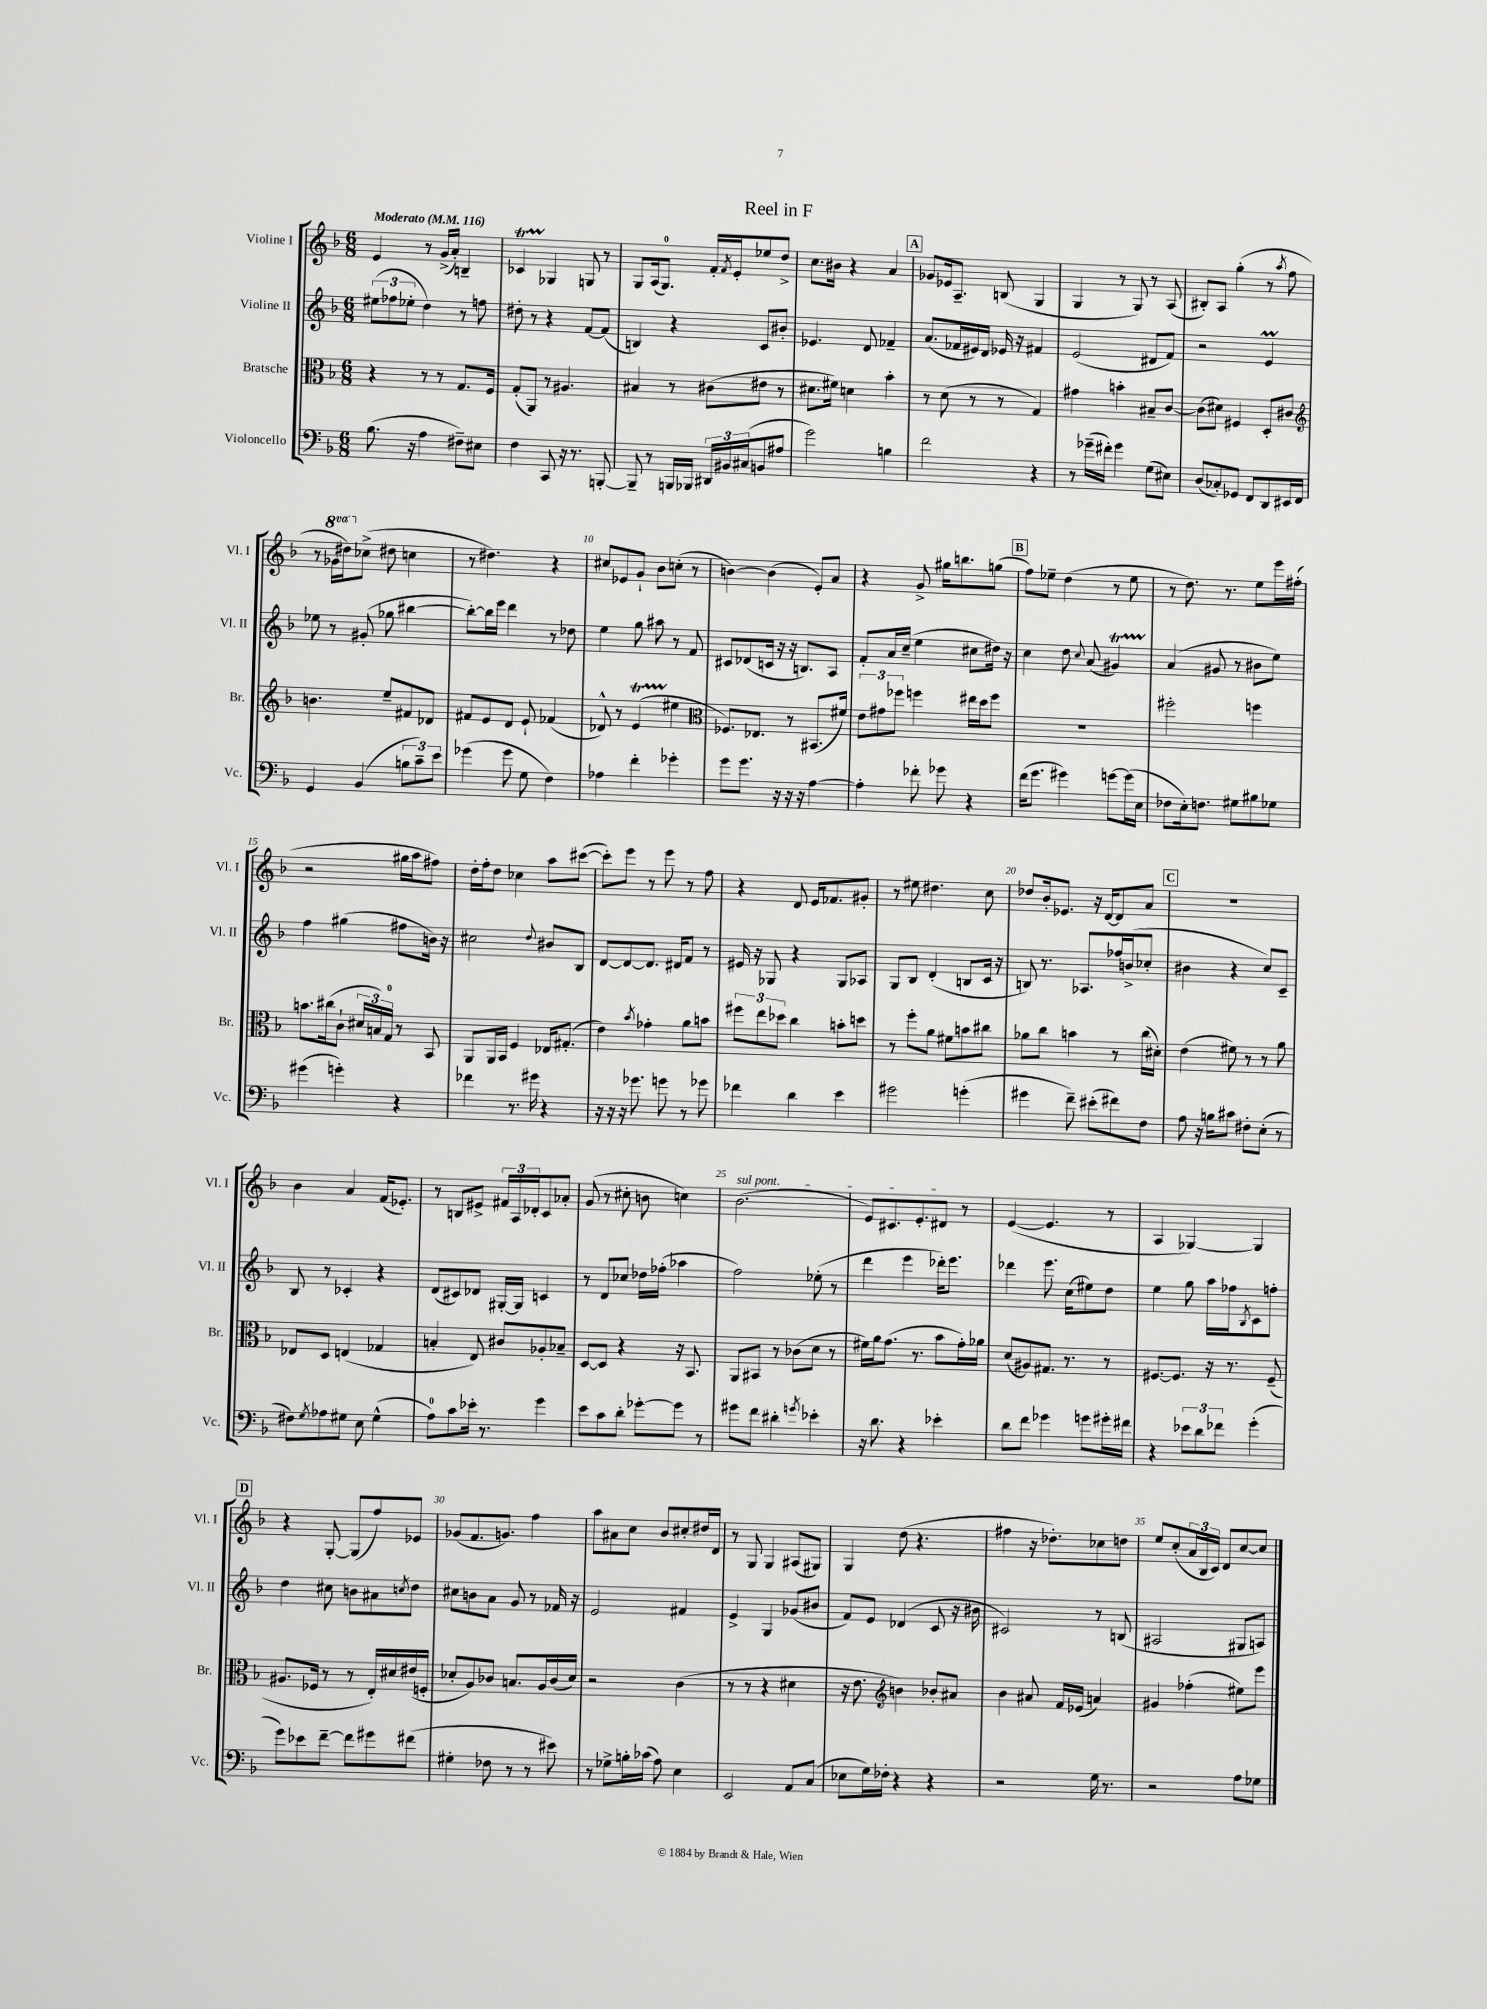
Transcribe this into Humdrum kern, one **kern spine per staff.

**kern	**kern	**kern	**kern
*part4	*part3	*part2	*part1
*staff4	*staff3	*staff2	*staff1
*I"Violoncello	*I"Bratsche	*I"Violine II	*I"Violine I
*I'Vc.	*I'Br.	*I'Vl. II	*I'Vl. I
*clefF4	*clefC3	*clefG2	*clefG2
*k[b-]	*k[b-]	*k[b-]	*k[b-]
*M6/8	*M6/8	*M6/8	*M6/8
*MM116	*MM116	*MM116	*MM116
=1	=1	=1	=1
!	!	!	!LO:TX:a:B:t=Moderato
(8.B-\	4r	(12ee#X\L	4e/
.	.	12ff-X\	.
.	.	12ee-X'\J	.
16r	.	.	.
4A\	8r	4dd\)	8r
.	8r	.	(16g^/LL
.	.	.	16a'/JJ)
8F#X~\L)	8.G/L	8r	4Bn~/
8E#X\J	.	8ffn\	.
.	16F/Jk	.	.
=2	=2	=2	=2
4F\	(8G'/L	8dd#X'\	4c-XT/
.	8AA/J)	8r	.
8CC/	8r	4r	4G-X/
16r	4.A#X/	.	.
8.r	.	.	.
.	.	[8f/L	8Gn/
[8BBBn'/	.	(8f/J]	8r
=3	=3	=3	=3
8BBB~/]	4B#X/	4Bn/)	8G/L
8r	.	.	(16A/k
.	.	.	8.G/J)
16BBBn/LL	8r	4r	.
16BBB-X/JJ	.	.	.
24DD#X/LL	(8c#X\L	.	16f'/LL
24BB#X/	.	.	.
.	.	.	8qf/
.	.	.	16e'/J
(24C#X/J	.	.	.
8BBn/	8e#X\J	8c/L	8ee-X/
8A#X/J	8r	8b#X'/J	8dd^/J
=4	=4	=4	=4
2g\)	8.d#X\L	4.e-X/	8.cc\L
.	16f#X\Jk)	.	16b#X\Jk
.	4dn\	.	4r
.	.	8d/	.
4Bn\	4b-'\	4f-X~/	4a/
!!LO:REH:place=s1:t=A
=5	=5	=5	=5
2f\	8r	(8.a/L	8g-X/L
.	(8d\	.	16e-X/k
.	.	16f-X/L	8.A~/J
.	8r	16e#X/)	.
.	.	16d/JJ	.
.	8r	16e-X/	(8Bn/
.	.	16r	.
4r	4G/)	4f#X/	4G/
=6	=6	=6	=6
8r	4g#X\	(2e/	4G/
(16g-X~\LL	.	.	.
16f#X'\JJ)	.	.	.
4g-\	4bn'\	.	8r
.	.	.	8G/)
(8G\L	8B#X~/L	8d#X/L	8r
8E#X\J)	[8c/J	8f/J)	(8A/
=7	=7	=7	=7
(8D/L	(8c\L]	2r	8B#X'/L)
8C-X'/)	8d#X\J)	.	8A/J
8GG-X/J	4F#X/	.	(4gg'\
8FF/L	.	.	.
8DD/	8D'/L	4em/	8r
.	.	.	8qaa/
16EE#X/L	8c#X/J	.	8ff\
16FF/JJ	.	.	.
!!LO:LB:g=z
=8	=8	=8	=8
*	*clefG2	*	*
4GG/	4.bn\	8ee-X\	8r
*	*	*	*8va
.	.	8r	16gg-X\LL
.	.	.	16ddd#X\J)
*	*	*	*X8va
(4BB-/	.	(8g#X'/	(8cc-X^\J
.	8ee~/L	8gg-X\	8dd#X\
12Bn\L	8f#X/	[4bb#X\	4ccn\
12c~\)	.	.	.
.	8d-X/J	.	.
12e\J	.	.	.
=9	=9	=9	=9
(4g-X\	8f#X/L	8bb#'\L_)	8r
.	8e/	16bb#\L]	4.dd#X\)
.	.	16eee\JJ	.
8g-\	8d/J	4ddd\	.
8G\	8e`/	.	.
4F\)	(4f-X/	8r	4r
.	.	8dd-X\	.
=10	=10	=10	=10
4A-X\	8d-X^^/)	4ee\	8cc#X/L
.	8r	.	8e-X/
4f'\	(4et/	8gg\	8g`/J
.	.	8aa#X\	8b-\L
4g-X'\	4ee#X\	8r	(8ccn'\J
.	.	8f/	8r
=11	=11	=11	=11
*	*clefC3	*	*
8g\L	8.F-X/L)	8c#X/L	[4bn\)
8.g\J	.	(8d-X/	.
.	8.E-X/J	.	.
.	.	16cn/Jk	(4b\]
16r	.	16r	.
16r	8r	16r	.
16r	.	8.Bn/L)	.
[4A\	(8.BB#X/L	.	8e'/L)
.	.	8A/J	8a/J
.	16f#X/Jk)	.	.
=12	=12	=12	=12
4A'\]	12e\L	8f'/L	4r
.	12g#X\	.	.
.	.	16a/L	.
.	12ff-X\J	.	.
.	.	(16cc~/JJ	.
8f-X'\	4ffn\	4ee\	8g^/
8g-X\	.	.	16gg#X\KL
.	.	.	8.bbn\
4r	16ee#X\LL	8cc#X\L	.
.	16dd\J	.	.
.	8ff\J	16dd#X\Jk)	(8ggn\J
.	.	16r	.
!!LO:REH:place=s1:t=B
=13	=13	=13	=13
(16f\KL	2.r	4cc\	8ff\L)
8.g\J	.	.	.
.	.	.	8ee-X~\J
4g#X\)	.	8dd\	(4dd\
.	.	8qqcc/	.
.	.	(8a/	.
[8gn\L	.	4g#Xt/)	8r
(16g\L]	.	.	8ee-\
16E\JJ	.	.	.
=14	=14	=14	=14
8F-X\L	2ff#X'\	(4a/	8r
16E'\k)	.	.	8.dd\)
8.Fn\J	.	.	.
.	.	8g#X/	.
.	.	.	8.r
8G#X\L	.	8r	.
8B#X\	4ffn\	8b#X\L	8ee\L
8G-X\J	.	8ee\J)	16eee\L
.	.	.	(16ff#X'\JJ
!!LO:LB:g=z
=15	=15	=15	=15
(4g#X\	8.bn\L	4ff\	2r
.	(16cc#X\k	.	.
4gn'\)	8c`\J	(4gg#X\	.
.	24d#X/LL	.	.
.	24Bn/)	.	.
.	24G/JJ	.	.
4r	8r	8ff#X\L	16gg#X\LL
.	.	.	16aa\J
.	8BB-/	16bn\Jk)	8ff#X\J)
.	.	16r	.
=16	=16	=16	=16
4f-X\	8AA/L	2cc#X\	16dd'\LL
.	.	.	16ff'\J
.	16AA/L	.	8dd\J
.	16BB-/JJ	.	.
8.r	4F/	.	4cc-X\
16g#X\	.	.	.
.	.	8qqdd/	.
4r	16E-X/KL	8b#X/L	8aa\L
.	(8.G#X'/J	.	.
.	.	8B-/J	([8ccc#X\J
=17	=17	=17	=17
16r	4e\)	[8d/L	8ccc#'\L])
16r	.	.	.
16r	.	8d/_	8eee\J
8.g-X\	.	.	.
.	8qb-/	.	.
.	4g-X'\	8.d/J]	8r
8gn\	.	.	8eee\
.	.	16d#X/KL	.
8r	8a\L	8f/J	8r
8g-X\	8bn\J	8r	8ff\
=18	=18	=18	=18
4f-X\	12ff#X\L	16e#X/	4r
.	.	16r	.
.	12ee\	.	.
.	.	8G-X/	.
.	12dd-X\J	.	.
4d\	4cc\	4r	8d/
.	.	.	16e/KL
.	.	.	8.f-X/
4e\	8bn'\L	8G-/L	.
.	8ddn\J	8A-X/J	8g#X'/J
=19	=19	=19	=19
2g#X\	8r	8G/L	8r
.	8ff'\L	8B-/J	8ee#X\
.	8a\J	(4d'/	4.dd#X\
.	8f#X\L	.	.
(4gn'\	8bn\	8Bn/L	.
.	8cc#X\J	16c/Jk	8cc\
.	.	16r	.
=20	=20	=20	=20
4g#X\	8a-X\L	8Bn/)	8dd-X/L
.	8cc\J	8.r	16b-'/k
.	.	.	8.e-X/J
8f~\)	4bn\	.	.
.	.	8.A-X/L	.
(8e#X'\L	.	.	16r
.	.	.	[16d/KL
8f#X\)	8r	16ff-X/L	8d/]
.	.	(16bn^/J	.
8F\J	(16cc\LL	8cc-X'/J	8a/J
.	16d#X'\JJ)	.	.
!!LO:REH:place=s1:t=C
=21	=21	=21	=21
8A\	(4e\	4b#X\	2.r
16r	.	.	.
16Bn\KL	.	.	.
8c#X\J	8f#X\)	4r	.
8F#X'\L	8r	.	.
(8E'\J	8r	8cc/L)	.
8r	8a\	8c~/J	.
!!LO:LB:g=z
=22	=22	=22	=22
8F#X\L)	8E-X/L	8B-/	4b-\
8qG/	.	.	.
8A-X\	8D/J	8r	.
8G#X\J	(4En/	4c-X'/	4a/
8E\	.	.	.
(4G#^^\	4G-X/	4r	(16f/KL
.	.	.	8.e-X'/J)
=23	=23	=23	=23
8A\L)	4Bn'/	(8d/L	8r
8c\	.	8c#X/)	8Bn/L
16e-X'\Jk	8E/)	8d-X/J	8e#X^/J
8.r	.	.	.
.	8c#X/L	[16G#X'/LL	24f#X/LL
.	.	.	24A/
.	.	16G#/JJ]	.
.	.	.	24d-X'/J
4g\	8A-X'/	4cn/	8c/
.	8B-X~/J	.	8a-X'/J
=24	=24	=24	=24
8e\L	[8D/L	8r	(8g/
8c\	8D/J]	8d/L	8r
8d'\J	4r	8cc-X/J	8cc#X'\
[8g-X'\L	.	16dd-X\LL	8bn\
.	.	(16ff-X'\JJ	.
8g-\J]	16r	4aa-X\	4ccn\)
.	8.BB-/	.	.
8r	.	.	.
=25	=25	=25	=25
!	!	!	!LO:TX:a:i:t=sul pont.
8g#X\L	8AA/L	2ff\)	(2.b-\
8f\J	8BB#X/J	.	.
4d#X'\	8r	.	.
.	(8c-X\L	.	.
8qgn/	.	.	.
4e-X'\	8d\J	(8ee-X'\	.
.	8r	8r	.
=26	=26	=26	=26
16r	16f#X\LL)	4ddd\	8e/L)
8.d\	16a\J	.	.
.	(8.g\J	.	8.c#X/
4r	.	4eee\	.
.	8.r	.	8.e'/
4e-X'\	8b-\L	16ddd-X'\KL)	8d#X/J
.	.	8.eee\J	.
.	16g'\L)	.	8r
.	16a-X\JJ	.	.
=27	=27	=27	=27
8d\L	(8d/L	4ddd-X\	([4e/
8f\J	8A#X/)	.	.
4g-X\	8.G#X/J	8.eee\	4.e/]
.	8.r	(16cc\KL	.
8gn\L	.	8ee#X\)	.
16g#X'\L	8r	8dd\J	8r
16f#X\JJ	.	.	.
=28	=28	=28	=28
4r	[8.F#X/L	4ee\	4A/
.	8.F#/J]	.	.
12e-X\L	.	8gg\	[4G-X/)
12d\	.	.	.
.	16r	16aa\LL	.
12f-X\J	.	.	.
.	8.r	16ff-X\J	.
.	.	8qB-/	.
(4g'\	.	8c\	4G-/]
.	(8F#~/	8ffn'\J	.
!!LO:LB:g=z
!!LO:REH:place=s1:t=D
=29	=29	=29	=29
8g\L)	8.A#X/L	4dd\	4r
8e-X\	.	.	.
.	16F-X/Jk	.	.
[8f~\J	8r	8cc#X\	[8G'/
8f\L]	8r	8bn\L	(8G/L]
8g#X\	16E'/LL)	8a#X\	8ff/)
.	16d#X/	.	.
.	.	8qccn/	.
(8f#X\J	(16e#X/	8dd\J	8e-X/J
.	16Fn'/JJ	.	.
=30	=30	=30	=30
4G#X'\	8d-X'/L	8cc#X\L	(8g-X/L
.	8A/)	8bn\	8.f/
8F-X\	8c-X/J	8a\J	.
.	.	.	8.gn/J)
8r	8.Bn/L	8g/	.
8r	.	8r	4ff\
.	16A/L	.	.
8e#X\)	(16c-/	16f-X/	.
.	16d-/JJ)	16r	.
=31	=31	=31	=31
8r	2r	2e/	8aa\L
8G-X^\L	.	.	8a#X\
16Bn'\L	.	.	8cc\J
(16c-X\JJ	.	.	.
8A\)	.	.	8b-/L
4E\	(4c\	4f#X/	8cc#X'/
.	.	.	16dd#X/L
.	.	.	16d/JJ
=32	=32	=32	=32
2EE/	8r	4e^/	8r
.	8r	.	8G/
.	4r	4G/	4G/
8AA/L	4d#X\	(8g-X/L	(8A#X/L
(8C/J	.	8b#X/J	8G#X/J)
=33	=33	=33	=33
8E-X\L	16r	8f/L)	4G/
.	8.e\	.	.
16G\L)	.	8e/J	.
16F-X'\JJ	.	.	.
*	*clefG2	*	*
4r	4bn\)	(4d-X/	(8dd\
.	.	.	4.r
4r	8b-X'/L	8c/	.
.	8a#X/J	16r	.
.	.	16b#X\	.
=34	=34	=34	=34
2r	4b-\	2c#X/)	4ff#X\
.	8a#X/	.	16r
.	.	.	8.dd-X'\L)
.	16f/LL	.	.
.	(16e-X/JJ	.	.
16G\	4an/)	8r	8cc-X\
8.r	.	.	.
.	.	(8Bn/	8ddn\J
=35	=35	=35	=35
2r	4g#X/	2A#X/	8ee/L
.	.	.	(8cc'/
.	(4ff-X'\	.	24a/L
.	.	.	24B-/
.	.	.	24c/JJ)
.	.	.	8d/L
8A\L	8ee#X\L)	8G#X/L	[8cc/
8G-X\J	8eee\J	8An/J)	8cc/J]
==	==	==	==
*-	*-	*-	*-
